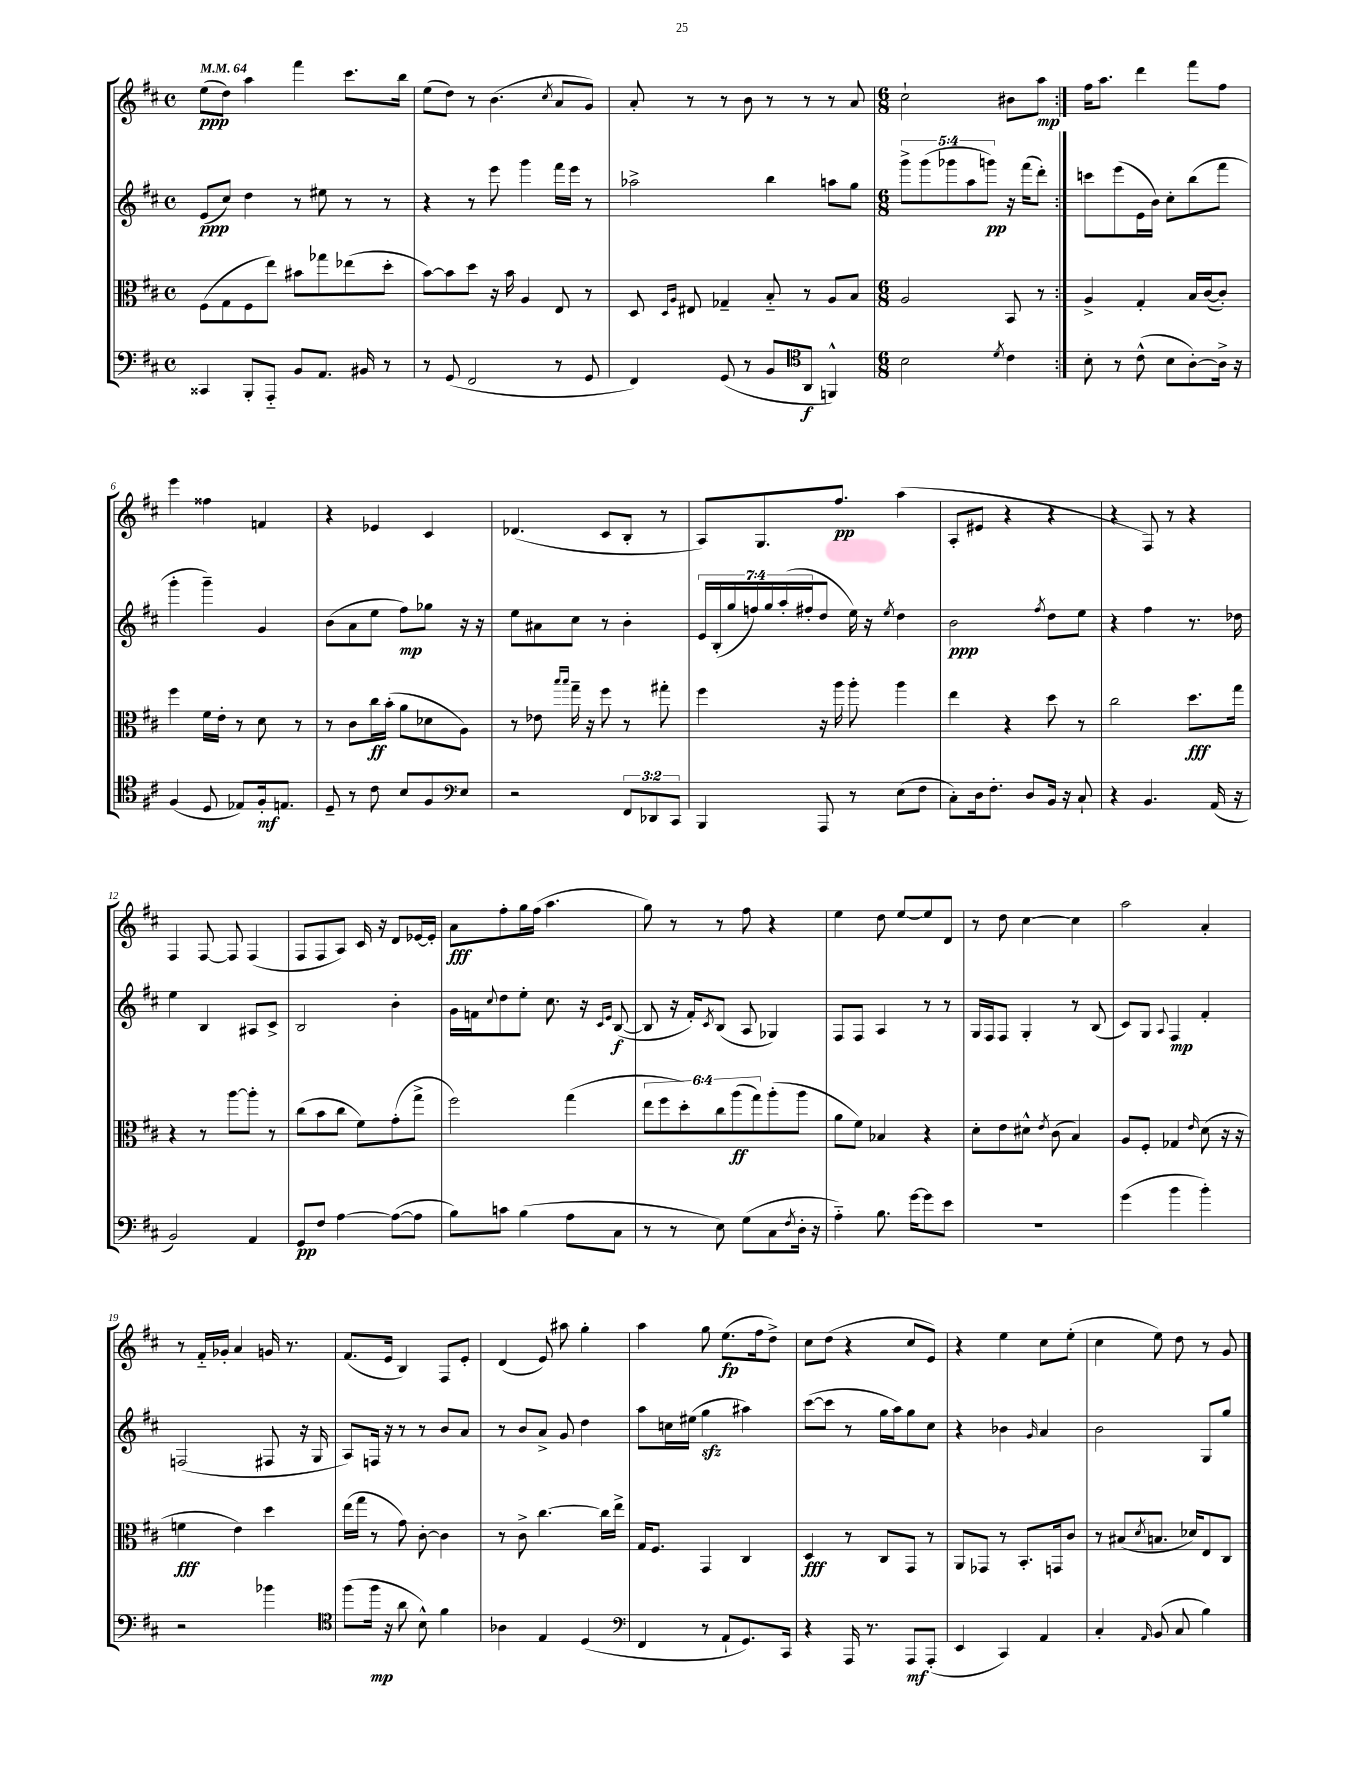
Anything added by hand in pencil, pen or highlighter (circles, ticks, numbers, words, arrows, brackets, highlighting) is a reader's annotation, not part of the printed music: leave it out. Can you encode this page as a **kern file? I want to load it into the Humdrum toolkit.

**kern	**kern	**kern	**kern
*staff4	*staff3	*staff2	*staff1
*clefF4	*clefC3	*clefG2	*clefG2
*k[f#c#]	*k[f#c#]	*k[f#c#]	*k[f#c#]
*M4/4	*M4/4	*M4/4	*M4/4
*met(c)	*met(c)	*met(c)	*met(c)
*MM64	*MM64	*MM64	*MM64
4CC##/	(8F#\L	(8e/L	(8ee\L
.	8G\	8cc#/J)	8dd\J)
8BBB'/L	8F#\	4dd\	4aa\
8AAA'~/J	8ee\J)	.	.
8BB/L	8b#\L	8r	4fff#\
8.AA/J	8gg-\	8ee#\	.
.	(8ee-\	8r	8.ccc#\L
16BB#/	.	.	.
8r	8dd'\J	8r	.
.	.	.	16bb\Jk
=	=	=	=
8r	[8b\L)	4r	(8ee\L
(8GG/	8b\]	.	8dd\J)
2FF#/	8dd\J	8r	8r
.	16r	8eee\	(4.b\
.	16b\	.	.
.	4A/	4ggg\	.
.	.	.	8qcc#/
8r	8E/	16fff#\LL	8a/L
.	.	16eee\JJ	.
8GG/	8r	8r	8g/J)
=	=	=	=
4FF#/)	8D/	2aa-^\	8a'/
.	16qqD/LL	.	.
.	16qqA/JJ	.	.
.	8E#/	.	8r
(8GG/	4G-~/	.	8r
8r	.	.	8b\
8BB/L	8B'~/	4bb\	8r
8AA/J	8r	.	8r
4FF^^/)	8A/L	8aa\L	8r
.	8B/J	8gg\J	8a/
=	=	=	=
*clefC4	*	*	*
*M6/8	*M6/8	*M6/8	*M6/8
2B\	2A/	10ggg^\L	2cc#`\
.	.	(10ggg\	.
.	.	10ggg-\	.
.	.	10aa\	.
.	.	10ggg\J)	.
8qd/	.	.	.
4c#\	8BB/	16r	8b#\L
.	.	(16fff#\LK	.
.	8r	8ddd'\J)	8aa\J
=:|!	=:|!	=:|!	=:|!
8B'\	4A^/	8ccc\L	16ff#\LK
.	.	.	8.aa\J
8r	.	(8eee\	.
(8c#^^\	4G'/	16e\L	4ddd\
.	.	16b\JJ)	.
8B\L	.	8cc#'\L	.
[8A'\)	16B/LL	(8bb\	8fff#\L
.	([16c#/J	.	.
16A^\]Jk	8c#'/]J)	8fff#\J	8ff#\J
16r	.	.	.
=	=	=	=
(4F#/	4ff#\	4ggg'\	4eee\
8D/	16f#\LL	4ggg~\)	4ff##\
.	16e'\JJ	.	.
8E-/L)	8r	.	.
16F#'/k	8d\	4g/	4f/
8.E/J	.	.	.
.	8r	.	.
=	=	=	=
8D~/	8r	(8b\L	4r
8r	8c#\L	8a\	.
8c#\	16cc#\L	8ee\J	4e-/
.	(16b'\JJ	.	.
8B/L	8a\L	8ff#\L)	.
8F#/	8d-\	8gg-\J	4c#/
8E/J	8A\J)	16r	.
.	.	16r	.
=	=	=	=
*clefF4	*	*	*
2r	8r	8ee\L	(4.d-/
.	8e-\	8a#\	.
.	16qqbb/LL	.	.
.	16qqbb/JJ	.	.
.	16gg~\	8cc#\J	.
.	16r	.	.
.	8ff#\	8r	8c#/L
12FF#/L	8r	4b'\	8B'/J
12DD-/	.	.	.
.	8gg#'\	.	8r
12CC#/J	.	.	.
=	=	=	=
4BBB/	4ff#\	28e/LL	8A/L)
.	.	(28B'/	.
.	.	28gg/	.
.	.	28ff/)	.
.	.	.	8.G/
.	.	28gg/	.
.	.	(28aa'/	.
.	.	28ff#'/J	.
8AAA/	16r	8dd/J	.
.	16aa\	.	8.ff#/J
8r	8aa'\	16ee\)	.
.	.	16r	.
.	.	8qee/	.
(8E\L	4aa\	4dd\	(4aa\
8F#\J	.	.	.
=	=	=	=
8C#'\L)	4ee\	2b\	8A'/L
16D\k	.	.	8e#/J
8.F#'\J	.	.	.
.	4r	.	4r
8D/L	.	.	.
.	.	8qff#/	.
16BB/Jk	8dd\	8dd\L	4r
16r	.	.	.
8C#`/	8r	8ee\J	.
=	=	=	=
4r	2cc#\	4r	4r
4.BB/	.	4ff#\	8F#/)
.	.	.	8r
.	8.dd\L	8.r	4r
(16AA/	.	.	.
16r	16gg\Jk	16dd-\	.
=	=	=	=
2BB/)	4r	4ee\	4F#/
.	8r	4B/	[8F#/
.	[8aa\L	.	8F#/]
4AA/	8aa'\]J	8A#/L	(4F#/
.	8r	8c#^/J	.
=	=	=	=
8GG/L	(8cc#\L	2B/	8F#/L
8F#/J	8b\	.	8F#/
[4A\	8cc#\J	.	8A/J)
.	8f#\L)	.	16c#/
.	.	.	16r
(8A\_L	(8g'\	4b'\	8d/L
8A\]J	8gg^\J	.	[16e-/L
.	.	.	16e-'/]JJ
=	=	=	=
8B\L)	2ff#\)	16g\LL	8a\L
.	.	16f\J	.
.	.	8qqcc#/	.
8c\J	.	8dd\	8ff#'\
(4B\	.	8ee'\J	16gg\L
.	.	.	(16ff#\JJ
.	.	8.cc#\	4.aa\
8A\L	(4gg\	.	.
.	.	16r	.
.	.	16qqc#/LL	.
.	.	16qqe/JJ	.
8C#\J	.	([8B/	.
=	=	=	=
8r	12ee\L	8B/]	8gg\)
.	12ff#\	.	.
8r	.	16r	8r
.	12dd'\)	.	.
.	.	16f#'/LK)	.
.	.	8qc#/	.
8E\)	12cc#\	(8B/J	8r
.	(12aa\	.	.
(8G\L	.	8A/	8ff#\
.	12gg\)	.	.
8C#\	(8aa'\	4G-/)	4r
8qF#/	.	.	.
16D'\Jk	8aa\J	.	.
16r	.	.	.
=	=	=	=
4A'~\)	8a\L	8F#/L	4ee\
.	8f#\J)	8F#/J	.
8.B\	4B-/	4A/	8dd\
.	.	.	[8ee/L
[16g\LK	.	.	.
8g\]	4r	8r	8ee/]
8e\J	.	8r	8d/J
=	=	=	=
2.r	8d'\L	16G/LL	8r
.	.	16F#/J	.
.	8e\	8F#/J	8dd\
.	8d#^^\J	4G'/	[4cc#\
.	8qe/	.	.
.	(8c#\	.	.
.	4B/)	8r	4cc#\]
.	.	(8B/	.
=	=	=	=
(4g\	8A/L	8c#/L)	2aa\
.	8F#'/J	8G/J	.
.	.	8qqA/	.
4b\	4G-/	4F#/	.
.	16qqe/	.	.
4b'\)	(8d\	4f#'/	4a'/
.	16r	.	.
.	16r	.	.
=	=	=	=
2r	4f\	(2F/	8r
.	.	.	16f#'~/LL
.	.	.	16g-'/JJ
.	4e\)	.	4a/
4b-\	4dd\	8F#/	16g/
.	.	.	8.r
.	.	16r	.
.	.	16G/	.
=	=	=	=
*clefC4	*	*	*
(8ff#\L	(16ee\LL	8A/L)	(8.f#/L
.	16gg\JJ	.	.
16ff#\Jk	8r	16F/Jk	.
16r	.	16r	16e/Jk
8a\	8g\)	8r	4B/)
8B^^\)	[8c#'\	8r	.
4f#\	4c#\]	8b/L	8F#/L
.	.	8a/J	8e'/J
=	=	=	=
4A-\	8r	8r	(4d/
.	8c#^\	8b/L	.
4E/	[4.cc#\	8a^/J	8e/)
.	.	8g/	8aa#\
(4D/	.	4dd\	4gg'\
.	16cc#\]LL	.	.
.	16ee^\JJ	.	.
=	=	=	=
*clefF4	*	*	*
4FF#/	16G/LK	8aa\L	4aa\
.	8.F#/J	.	.
.	.	16cc\L	.
.	.	(16ee#\JJ	.
8r	4GG/	4gg\	8gg\
8AA`/L	.	.	(8.ee\L
8.GG/)	4C#/	4aa#\)	.
.	.	.	16ff#\k
.	.	.	8dd^\J)
16CC#/Jk	.	.	.
=	=	=	=
4r	4D/	([8ccc#\L	8cc#\L
.	.	8ccc#\]J	(8dd\J
16AAA/	8r	8r	4r
8.r	.	.	.
.	8C#/L	16gg\LL	.
.	.	16aa\J)	.
8AAA/L	8GG/J	8gg\	8cc#/L
(8AAA'/J	8r	8cc#\J	8e/J)
=	=	=	=
4EE/	8AA/L	4r	4r
.	8GG-/J	.	.
4CC#/)	8r	4b-\	4ee\
.	8.BB'/L	.	.
.	.	16qqg/	.
4AA/	.	4a/	8cc#\L
.	16GG/k	.	.
.	8c#/J	.	(8ee'\J
=	=	=	=
4C#'/	8r	2b\	4cc#\
.	(8B#/L	.	.
16qqAA/	8qd/	.	.
(8BB/	8.B/J	.	8ee\)
8C#/	.	.	8dd\
.	16d-/LK)	.	.
4B\)	8E/	8G/L	8r
.	8C#/J	8gg/J	8g/
==	==	==	==
*-	*-	*-	*-
